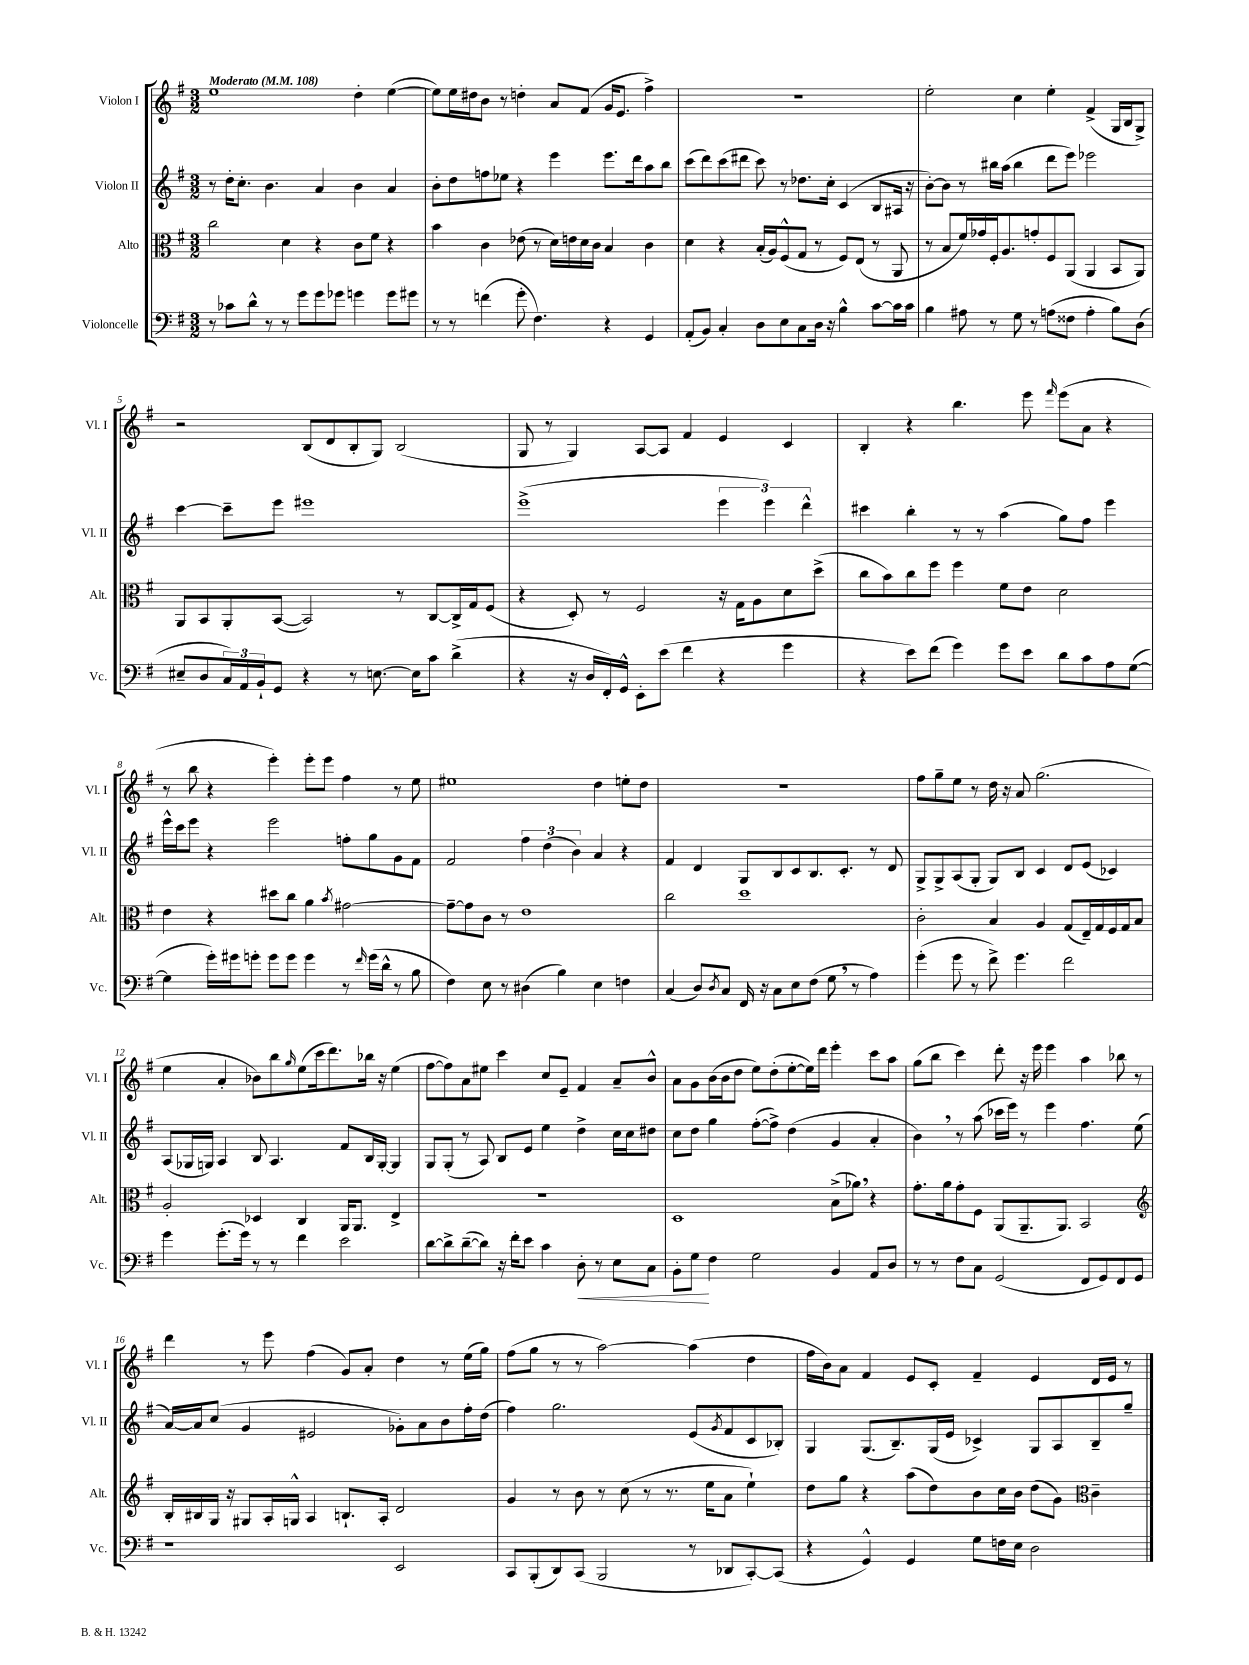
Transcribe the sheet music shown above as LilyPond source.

<<
\new StaffGroup <<
\new Staff = "s0" \with { instrumentName = "Violon I" shortInstrumentName = "Vl. I" } {
    \clef treble \key g \major \numericTimeSignature \time 3/2 \tempo "Moderato" 4 = 108
    e''1 d''4-. e''4~( |
    e''8) e''16 dis''16 b'8 r8 d''4-. a'8 fis'8( g'16 e'8. fis''4->) |
    R1. |
    e''2-. c''4 e''4-. fis'4->( g16 b16 g8->) |
    r2 b8( d'8 b8-. g8) b2( |
    g8 r8 g4) a8~ a8 fis'4 e'4 c'4 |
    b4-. r4 b''4. e'''8 \grace { fis'''16 } e'''8( a'8 r4 |
    r8 b''8 r4 e'''4-.) e'''8-. e'''8 fis''4 r8 e''8 |
    eis''1 d''4 e''8-. d''8 |
    R1. |
    fis''8 g''8-- e''8 r8 d''16 r16 a'8 g''2.( |
    e''4 a'4-. bes'8) b''8 \grace { g''16 } e''8( c'''16 d'''8.) bes''16 r16 e''4( |
    fis''8~ fis''8) a'8 eis''8 c'''4 c''8 e'8-- fis'4 a'8-- b'8-^ |
    a'8 g'8 b'16( b'16 d''8 e''8) d''8-.( e''8~-. e''16) d'''16 e'''4-. c'''8 a''8 |
    g''8( b''8 c'''4) d'''8-. r16 e'''16 e'''4 a''4 bes''8 r8 |
    d'''4 r8 e'''8 fis''4( g'8) a'8-. d''4 r8 e''16( g''16) |
    fis''8( g''8 r8 r8 a''2~) a''4( d''4 |
    fis''16 b'16) a'8 fis'4 e'8 c'8-. fis'4-- e'4 d'16 e'16 r8 \bar "|." |
}
\new Staff = "s1" \with { instrumentName = "Violon II" shortInstrumentName = "Vl. II" } {
    \clef treble \key g \major \numericTimeSignature \time 3/2
    r8 d''16-. c''8.-. b'4. a'4 b'4 a'4 |
    b'8-. d''8 f''8 ees''8 r4 e'''4 e'''8. d'''16 a''8 b''8 |
    c'''8( d'''8) c'''8( dis'''8 c'''8) r8 des''8. c''16-. c'4( b8 ais16 r16 |
    b'8~-.) b'8 r8 bis''16 a''16( bis''4 d'''8 e'''8) ees'''2 |
    c'''4~ c'''8-- e'''8 eis'''1 |
    e'''1->( \tuplet 3/2 { e'''4 e'''4) d'''4-^ } |
    cis'''4 b''4-. r8 r8 a''4( g''8) fis''8 e'''4 |
    e'''16-^ c'''16 e'''8 r4 e'''2 f''8-. g''8 g'8 fis'8 |
    fis'2 \tuplet 3/2 { fis''4 d''4( b'4) } a'4 r4 |
    fis'4 d'4 g8 b8 c'8 b8. c'8.-. r8 d'8 |
    g8-> g8-> a8( g8-. g8) b8 c'4 d'8 e'8( ces'4) |
    a8( ges16 g16) a4 b8 a4. fis'8 b16 g16~-. g4 |
    g8 g8-.( r8 a8) b8 e'8 e''4 d''4-> c''16 c''16 dis''8 |
    c''8 d''8 g''4 fis''8~-.( fis''8->) d''4( g'4 a'4-. |
    b'4) \breathe r8 a''8( ces'''16 e'''16) r8 e'''4 fis''4. e''8( |
    a'16~) a'16 c''8( g'4 eis'2 ges'8-.) a'8 b'8 fis''16-. d''16( |
    fis''4) g''2. e'8( \acciaccatura { g'8 } fis'8 c'8 bes8-.) |
    g4 g8.( b8.--) g16( e'16 ces'4->) g8 a8 b8-- g''8-- \bar "|." |
}
\new Staff = "s2" \with { instrumentName = "Alto" shortInstrumentName = "Alt." } {
    \clef alto \key g \major \numericTimeSignature \time 3/2
    c''2 d'4 r4 c'8 fis'8 r4 |
    b'4 c'4 ees'8( r8 d'16) e'16 d'16 c'16 b4 c'4 |
    d'4 r4 b16-.( a16) fis8-^( g8 r8 fis8) e8( r8 a,8 |
    r8 b8 fis'16) ges'16 fis16-. a8. g'8-. fis8 a,8( a,4 b,8 a,8) |
    a,8 b,8 a,8-. b,8~( b,2) r8 c8~ c16-> g16 fis8( |
    r4 d8-.) r8 fis2 r16 g16 a8 d'8 d''8->( |
    c''8 b'8) c''8 fis''8 fis''4 fis'8 e'8 d'2 |
    e'4 r4 dis''8 c''8 a'4 \acciaccatura { b'8 } gis'2~ |
    gis'8~-- gis'8 c'8 r8 e'1 |
    c''2 d''1 |
    c'2-. b4 a4 g8( e16--) g16 fis16 g16 b8 |
    a2-. des4 c4 a,16 a,8. e4-> |
    R1. |
    d1 b8->( aes'8) \breathe r4 |
    g'8.-. a'16 g'8-. fis8 a,8( a,8.-- a,8.) b,2 |
    \clef treble b16-. bis16 g16 r16 gis8 a16-. g16-^ a4 b8.-! a16-. d'2 |
    g'4 r8 b'8 r8 c''8( r8 r8. e''16 a'8 e''4-!) |
    d''8 g''8 r4 a''8( d''8) b'8 c''16 b'16 d''8( g'8) \clef alto c'4-- \bar "|." |
}
\new Staff = "s3" \with { instrumentName = "Violoncelle" shortInstrumentName = "Vc." } {
    \clef bass \key g \major \numericTimeSignature \time 3/2
    r8 ces'8 d'8-^ r8 r8 g'8 g'8 ges'8 g'4 g'8 gis'8 |
    r8 r8 f'4( g'8-. fis4.) r4 g,4 |
    a,8-.( b,8) c4-. d8 e8 c8 d16 r16 b4-^ c'8~ c'16 c'16 |
    b4 ais8 r8 g8 r8 a8( fisis8 a4-. b8) d8( |
    eis8-- d8 \tuplet 3/2 { c16) a,16 b,16-! } g,8 r4 r8 e8.~ e16 c'8 d'4->( |
    r4 r16 d16 fis,16-.) g,16-^ e,8-. e'8( fis'4 r4 g'4 |
    r4 e'8) fis'8( g'4) g'8 e'8 d'8 c'8 a8 g8~( |
    g4 g'16-.) gis'16 g'8-. g'8 g'8 g'4 r8 \grace { fis'16 } g'16( d'16-^ r8 b8 |
    fis4) e8 r8 dis4( b4) e4 f4 |
    c4( d8) \acciaccatura { d8 } c8 fis,16 r16 c8 e8 fis8( g8 \breathe r8 a4) |
    g'4-.( g'8 r8 fis'8->) g'4. fis'2 |
    g'4 g'8.-.( g'16) r8 r8 fis'4 e'2 |
    d'8~ d'8-> d'8~--( d'8) r16 fis'16-. e'8 c'4 d8-.\< r8 e8 c8 |
    b,8-. g8\! fis4 g2 b,4 a,8 d8 |
    r8 r8 fis8 c8 g,2( fis,8 g,8) fis,8 g,8 |
    r1 e,2 |
    c,8 b,,8-.( d,8) c,8( b,,2 r8 des,8 c,8~-.) c,8( |
    r4 g,4-^) g,4 g8 f16 e16 d2 \bar "|." |
}
>>
>>
